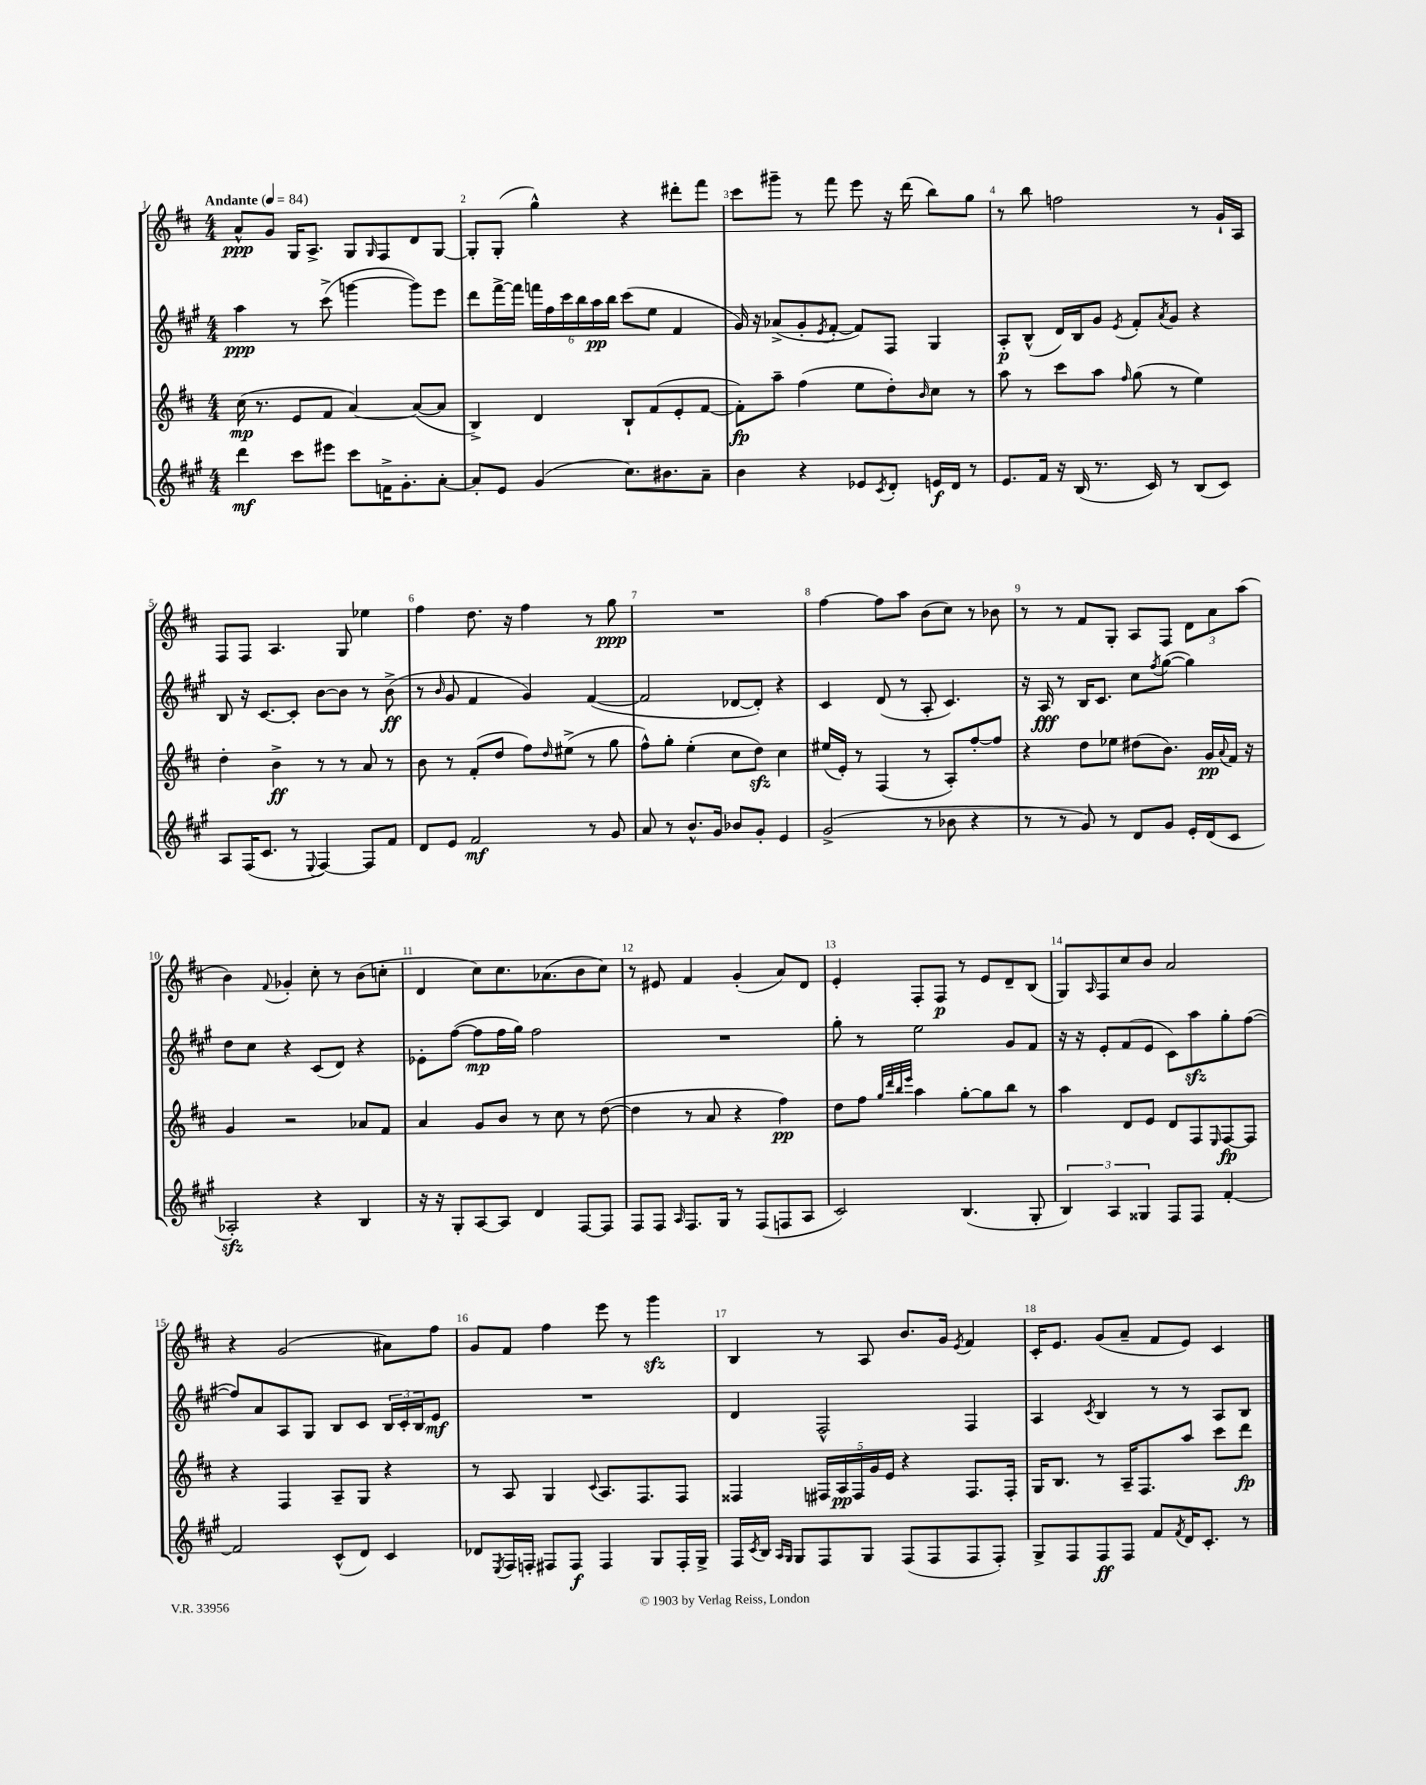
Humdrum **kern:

**kern	**kern	**kern	**kern
*staff4	*staff3	*staff2	*staff1
*clefG2	*clefG2	*clefG2	*clefG2
*k[f#c#g#]	*k[f#c#]	*k[f#c#g#]	*k[f#c#]
*M4/4	*M4/4	*M4/4	*M4/4
*MM84	*MM84	*MM84	*MM84
4ddd	(16cc#	4aa	8a^^
.	8.r	.	.
.	.	.	8g
8ccc#	8e	8r	16G
.	.	.	8.A^
8eee#	8f#	(8ccc#^	.
8ccc#	[4a)	[4ggg	8G
.	.	.	16qqG
16f^	.	.	8F#
8.g#'	.	.	.
.	(8a_	8ggg])	8d
[8a'	8a]	8eee	[8G
=	=	=	=
8a']	4B^)	8ddd	8G']
8e	.	[16fff#^	(8G'
.	.	16fff#]	.
(4g#	4d	24fff	4gg^^)
.	.	24ff#	.
.	.	24ccc#	.
.	.	24bb	.
.	.	24aa	.
.	.	24bb	.
8.cc#)	8B`	(8ccc#	4r
.	(8f#	8ee	.
8.b#	.	.	.
.	8e'	4f#	8ddd#'
8a~	[8f#	.	8fff#
=	=	=	=
4b	8f#'])	16g#)	8ccc#
.	.	16r	.
.	8aa~	(8a-^	8ggg#~
4r	(4ff#	8g#'	8r
.	.	8qe	.
.	.	[8f#'	8fff#
8e-	8ee	8f#])	8eee
8qc#	.	.	.
8d'	8dd')	8F#	16r
.	.	.	(16ddd
.	16qqb	.	.
16e	8cc#	4G#	8bb)
16d	.	.	.
8r	8r	.	8gg
=	=	=	=
8.e	8aa	8A'	8r
.	8r	(8B^^	8bb
16f#	.	.	.
16r	8ccc#	16d)	2ff
(16B	.	16B	.
8.r	8aa	8g#	.
.	16qqff#	8qe	.
.	(8gg	8f#'	.
16c#)	.	.	.
.	.	8qa	.
8r	8r	8g#	.
(8B	4ee)	4r	8r
8c#)	.	.	16g`
.	.	.	16A
=	=	=	=
8A	4dd'	8B	8F#
(16F#	.	16r	8F#
8.c#	.	[8.c#	.
.	4b^	.	4.A
8r	.	8c#']	.
8qqE	.	.	.
[4F#)	8r	[8b	.
.	8r	8b]	8G
8F#]	8a	8r	4ee-
8f#	8r	(8b^	.
=	=	=	=
8d	8b	8r	4ff#
.	.	16qqb	.
8e	8r	8g#	.
2f#	(8f#'	4f#	8.dd
.	8dd	.	.
.	.	.	16r
.	8ff#)	4g#)	4ff#
.	16qqdd	.	.
.	(8ee#^	.	.
8r	8r	([4f#	8r
8g#	8gg	.	8gg
=	=	=	=
8a	8ff#^^)	2f#]	1r
8r	8gg'	.	.
8.b^^	(4ee'	.	.
16g#	.	.	.
8b-	8cc#	[8d-	.
8g#'	8dd)	8d-'])	.
4e	4cc#	4r	.
=	=	=	=
(2g#^	(16ee#	4c#	[4ff#
.	16e')	.	.
.	8r	.	.
.	(4F#	(8d	8ff#]
.	.	8r	8aa
8r	8r	8A'	(8b
8b-	8A')	4.c#)	8cc#)
4r	[8ff#'	.	8r
.	8ff#]	.	8b-
=	=	=	=
8r	4r	16r	8r
.	.	16A	.
8r	.	8r	8r
8g#)	8dd	16B	8f#
.	.	8.c#	.
8r	8ee-	.	8G'
8d	(8dd#	8cc#	8A
.	.	8qff#	.
8g#	8.b)	([8gg#	8F#
16e'	.	4gg#])	12d
(16d	16g	.	.
.	.	.	12a
.	8qqa	.	.
8c#	16f#	.	.
.	.	.	(12aa
.	16r	.	.
=	=	=	=
2A-')	4g	8dd	4b)
.	.	8cc#	.
.	.	.	8qqf#
.	2r	4r	4g-'
4r	.	(8c#	8cc#'
.	.	8d)	8r
4B	8a-	4r	(8b
.	8f#	.	8cc'
=	=	=	=
16r	4a	8e-'	4d
16r	.	.	.
8G#'	.	([8ff#	.
[8A	8g	8ff#]	8cc#)
8A]	8b	16ff#	8.cc#
.	.	16gg#)	.
4d	8r	2ff#	.
.	.	.	(8.a-
.	8cc#	.	.
[8F#	8r	.	8b
8F#]	([8dd	.	8cc#)
=	=	=	=
8F#	4dd]	1r	8r
8F#	.	.	8e#
16qqA	.	.	.
8.F#	8r	.	4f#
.	8a	.	.
16G#	.	.	.
8r	4r	.	(4g'
(8F#	.	.	.
8F	4ff#)	.	8a)
8A	.	.	8d
=	=	=	=
2c#)	8dd	8gg#'	4e'
.	8ff#	8r	.
.	32qqgg	.	.
.	32qqddd	.	.
.	32qqbb	.	.
.	32qqeee	.	.
.	4aa	2ee	8F#'
.	.	.	8F#
(4.B	[8gg'	.	8r
.	8gg]	.	8e
.	8bb	8g#	8d~
8G#'	8r	8f#	(8B
=	=	=	=
6B)	4aa	16r	8G)
.	.	16r	.
.	.	.	16qqA
.	.	8e'	8F#
6A	.	.	.
.	8d	(8f#	8cc#
6G##	.	.	.
.	8e	8e	8b
8F#	8d	8c#)	2a
8F#	8F#	8aa	.
.	16qqE	.	.
[4f#'	[8F#	8gg#'	.
.	8F#]	([8ff#	.
=	=	=	=
2f#]	4r	8ff#])	4r
.	.	8a	.
.	4F#	8A	(2g
.	.	8G#	.
(8c#^^	8A~	8B	.
8d)	8G	8c#	.
4c#	4r	24B	8a#)
.	.	24c#'	.
.	.	24B	.
.	.	8e	8ff#
=	=	=	=
8d-	8r	1r	8g
8qE	.	.	.
16F#	8A	.	8f#
16F'	.	.	.
8F#	4G	.	4ff#
8F#	.	.	.
.	8qqc#	.	.
4F#	8.A	.	8eee
.	.	.	8r
.	8.F#	.	.
8G#	.	.	4ggg
16F#'	8F#	.	.
16G#^	.	.	.
=	=	=	=
16F#	4F##	4d	4B
8qc#	.	.	.
16B	.	.	.
16qqA	.	.	.
16qqG#	.	.	.
8G#	.	.	.
8F#	20F#	2F#^^	8r
.	20A	.	.
.	20F#	.	.
8G#	.	.	8A
.	20g	.	.
.	20e	.	.
(8F#	4r	.	8.b
8F#	.	.	.
.	.	.	16g
.	.	.	8qe
8F#	8.F#	4F#	4f#
8F#')	.	.	.
.	16F#'	.	.
=	=	=	=
8G#^	16G	4A	16c#'
.	8.B	.	8.e
8F#	.	.	.
.	.	8qc#	.
8F#	8r	4B	(8g
8F#	16A~	.	8a~
.	8.F#	.	.
8f#	.	8r	8f#
8qf#	.	.	.
16d	8aa	8r	8e)
8.c#'	.	.	.
.	8ccc#	8A	4c#
8r	8ddd	8B	.
==	==	==	==
*-	*-	*-	*-
